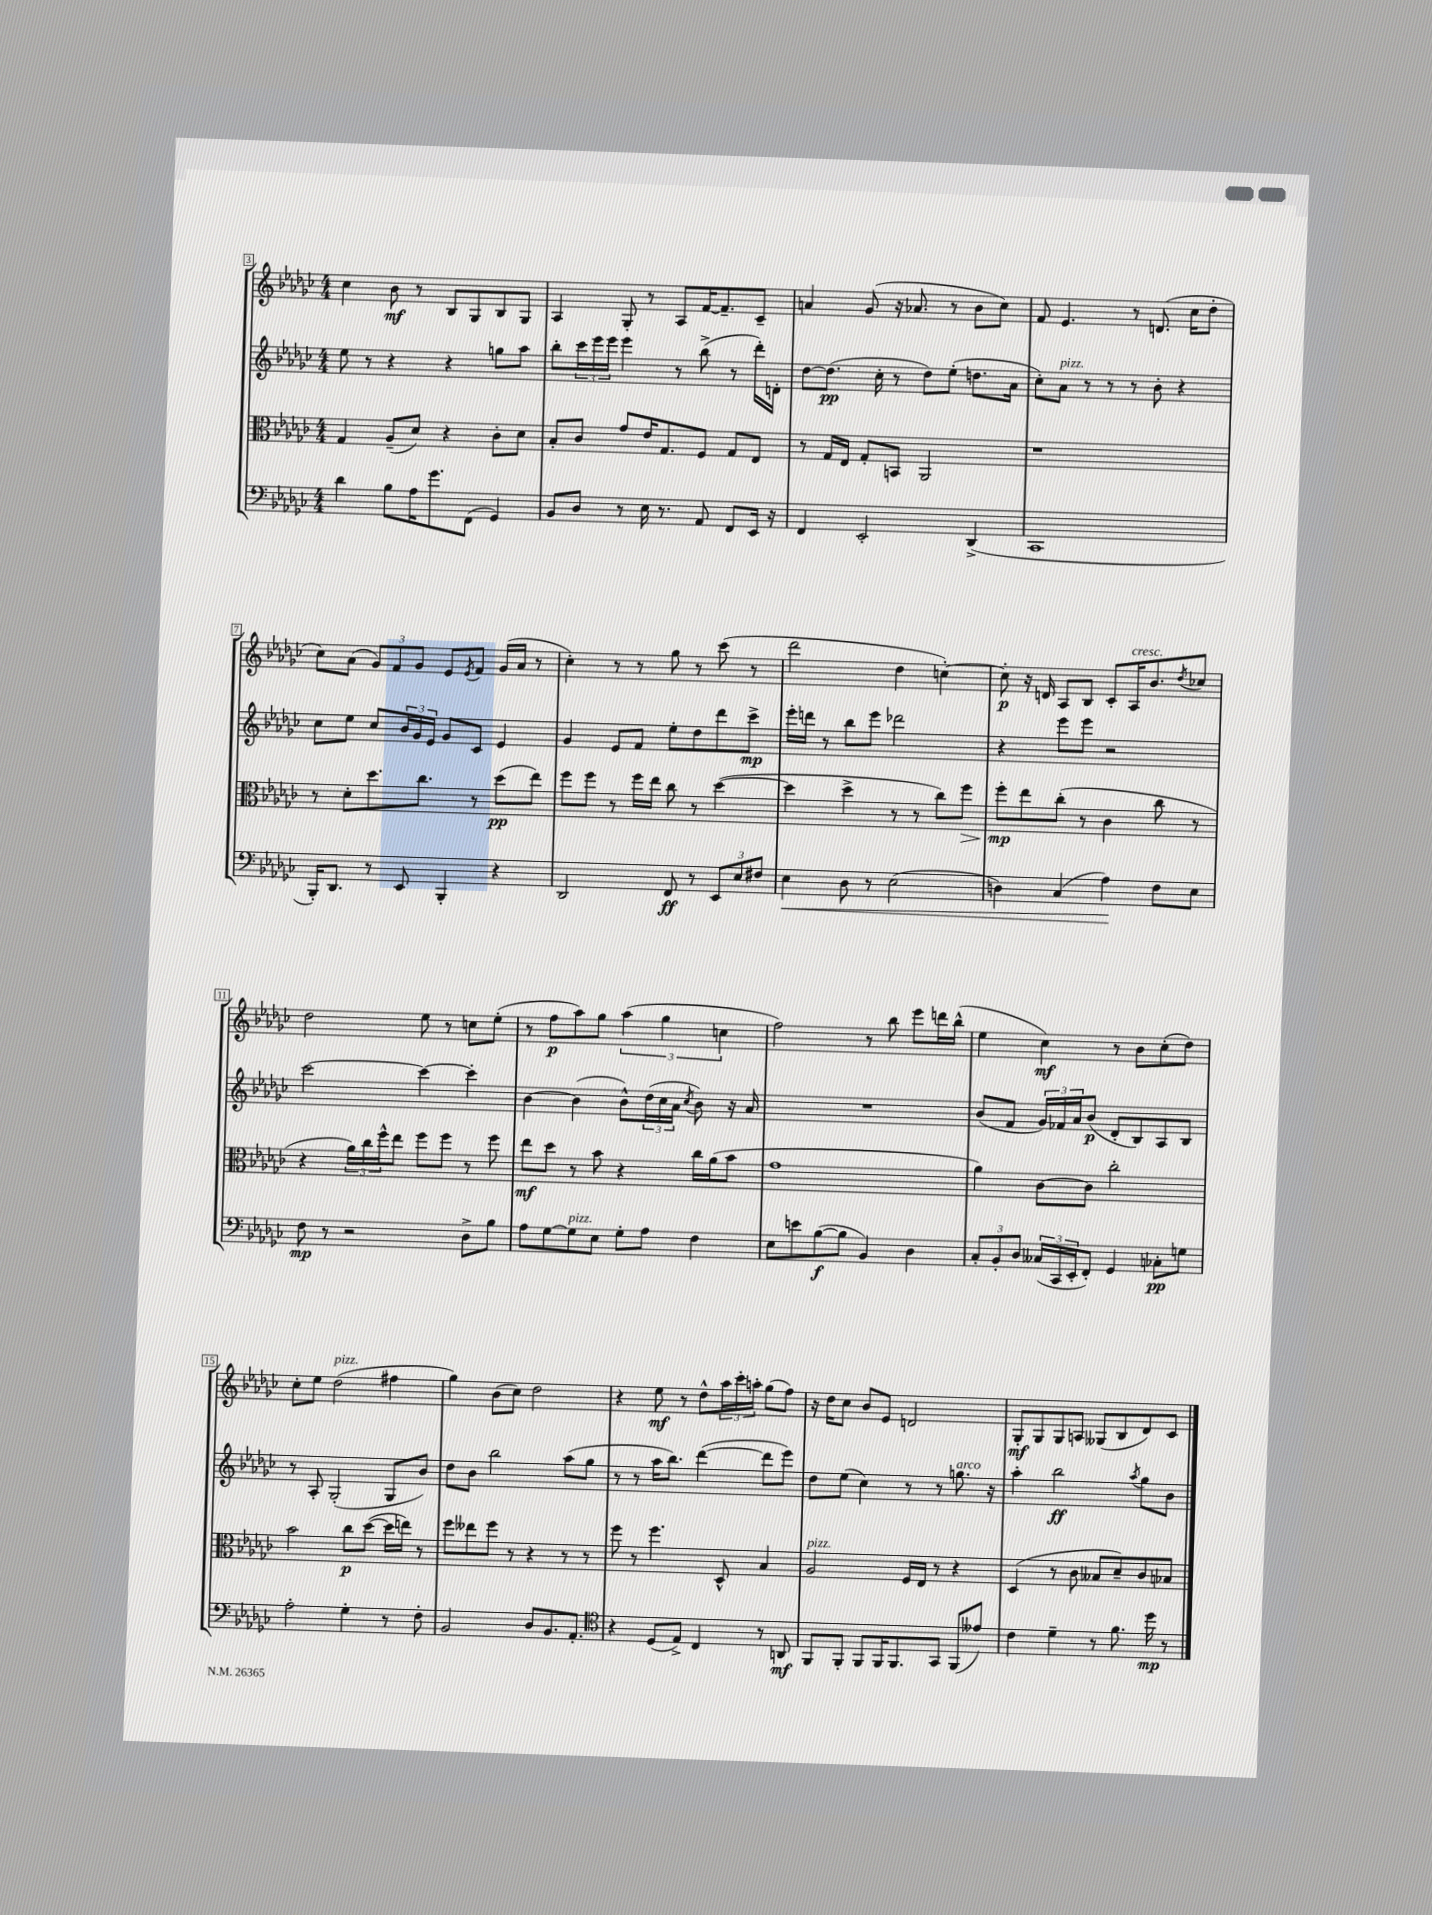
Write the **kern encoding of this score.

**kern	**kern	**kern	**kern
*staff4	*staff3	*staff2	*staff1
*clefF4	*clefC3	*clefG2	*clefG2
*k[b-e-a-d-g-c-]	*k[b-e-a-d-g-c-]	*k[b-e-a-d-g-c-]	*k[b-e-a-d-g-c-]
*M4/4	*M4/4	*M4/4	*M4/4
4d-\	4G-/	8ee-\	4cc-\
.	.	8r	.
8B-\L	(8A-~/L	4r	8b-\
16A-\K	8d-/J)	.	8r
8.g-\	.	.	.
.	4r	4r	8B-/L
(8FF\J	.	.	8G-/
4GG-/)	8c-'\L	8gg\L	8B-/
.	8d-\J	8aa-\J	8G-/J
=	=	=	=
8BB-/L	8B-'/L	8bb-'\L	4A-/
8D-/J	8c-/J	24ccc-\L	.
.	.	24eee-\	.
.	.	24eee-\JJ	.
8r	8g-/L	4eee-\	8G-'/
16E-\	16e-/K	.	8r
8.r	8.G-/	.	.
.	.	8r	8A-/L
8AA-/	8F/J	(8bb-^\	[16f/K
.	.	.	8.f~/]
8FF/L	8G-/L	8r	.
16EE-/Jk	8E-/J	16ddd-'\LL)	8c-~/J
16r	.	16d'\JJ	.
=	=	=	=
4FF/	8r	[8dd-\L	4a/
.	16G-/LL	(8.dd-\]J	.
.	16E-/JJ	.	.
2EE-'/	8G-'/L	.	(8g-/
.	.	16cc-'\	.
.	8BB/J	8r	16r
.	.	.	8.a-/
.	2AA-/	8dd-\L)	.
.	.	(8ee-'\J	8r
(4DD-^/	.	8.dd\L	8b-\L
.	.	.	8cc-\J)
.	.	16a-\Jk	.
=	=	=	=
1CC-	1r	8cc-'\L)	8f/
.	.	8a-\J	4.e-/
.	.	8r	.
.	.	8r	.
.	.	8r	8r
.	.	8b-'\	(8.d/
.	.	4r	.
.	.	.	16cc-\LK
.	.	.	8dd-'\J
=	=	=	=
16BBB-'/LK)	8r	8cc-\L	8cc-\L)
8.DD-/J	.	.	.
.	8d-'\L	8ee-\J	(8a-\J
8r	8.dd-\	8cc-/L	12g-/L)
.	.	.	12f/
8EE-/	.	24b-/L	.
.	.	24g-/	12g-/J
.	8.cc-\J	.	.
.	.	24e-/JJ	.
4BBB-'/	.	8g-/L	8e-/L
.	.	.	8qe-/
.	8r	8c-/J	8f/J
4r	(8dd-\L	4e-/	(16g-/LL
.	.	.	16a-/JJ
.	8ee-\J)	.	8r
=	=	=	=
2DD-/	8ff\L	4g-/	4cc-'\)
.	8ff\J	.	.
.	8r	8e-/L	8r
.	16ff\LL	8f/J	8r
.	16ee-\JJ	.	.
8FF/	8cc-\	8ee-'\L	8gg-\
8r	8r	8dd-\	8r
12EE-/L	([4dd-\	8ddd-\	(8ccc-\
12E-/	.	.	.
.	.	8ccc-^\J	8r
12F#/J	.	.	.
=	=	=	=
4E-\	4dd-\]	16eee-'\LL	2ddd-\
.	.	16ddd\JJ	.
.	.	8r	.
8D-\	4dd-^\	8bb-\L	.
8r	.	8eee-\J	.
(2E-\	8r	2ddd-\	4dd-\
.	8r	.	.
.	8cc-\L)	.	[4cc'\)
.	8ff\J	.	.
=	=	=	=
4D\)	8ff'\L	4r	8cc'\]
.	8ee-\	.	16r
.	.	.	16d/
(4C-/	(8cc-'\J	8eee-\L	8A-/L
.	8r	8eee-\J	8B-/J
4A-\)	4c-\	2r	8c-'/L
.	.	.	16A-/K
.	.	.	8.b-/
8F\L	8cc-\	.	.
.	.	.	8qdd-/
8E-\J	8r	.	8cc-/J
=	=	=	=
8F\	4r	[2ccc-\	2dd-\
8r	.	.	.
2r	24a-\LL)	.	.
.	24cc-\	.	.
.	24ff^^\J	.	.
.	8ee-\J	.	.
.	8ff\L	4ccc-\_	8ee-\
.	8ff\J	.	8r
8D-^\L	8r	4ccc-'\]	8cc\L
8B-\J	8ff\	.	(8ee-'\J
=	=	=	=
8A-\L	8ee-\L	[4b-\	8r
[8G-\	8dd-\J	.	8ff\L
8G-\]	8r	(4b-\]	8aa-\)
8E-\J	8b-\	.	8gg-\J
8G-'\L	4r	8b-^^\L)	(6aa-\
8A-\J	.	(24dd-\L	.
.	.	24cc-\	6gg-\
.	.	24a-\JJ	.
.	.	8qcc-/	.
4F\	16cc-\LL	8b-\)	.
.	(16a-\J	.	.
.	.	.	6cc\
.	8b-\J	16r	.
.	.	16a-/	.
=	=	=	=
8E-\L	1g-	1r	2ff\)
8e\	.	.	.
([8B-\	.	.	.
8B-\]J	.	.	.
4BB-/)	.	.	8r
.	.	.	8bb-\
4D-\	.	.	8eee-\L
.	.	.	16ddd\L
.	.	.	(16bb-^^\JJ
=	=	=	=
12C-'/L	4a-\)	(8b-/L	4ee-\
12BB-'/	.	.	.
.	.	8f/J	.
12D-/J	.	.	.
(24C--/LL	[8c-\L	24g-/LL)	4cc-\)
24CC-/	.	24f-/	.
24EE-'/J	.	24a-/J	.
8FF'/J)	8c-\]J	(8b-/J	.
4GG-/	2cc-'\	8d-'/L	8r
.	.	8B-/)	8b-\L
8C-'\L	.	8A-/	(8cc-'\
8G\J	.	8B-/J	8dd-\J)
=	=	=	=
2A-'\	2b-\	8r	8cc-'\L
.	.	8A-'/	8ee-\J
.	.	(2G-'/	(2dd-\
4G-'\	8cc-\L	.	.
.	([8dd-\J	.	.
8r	16dd-\]LL	8G-/L	4ff#\
.	16ee\JJ)	.	.
8F'\	8r	8b-/J)	.
=	=	=	=
2BB-/	8ff\L	8dd-\L	4gg-\)
.	8ee--\	8b-\J	.
.	8ff\J	2bb-\	(8b-\L
.	8r	.	8cc-\J)
8D-/L	4r	.	2dd-\
8.BB-/	.	.	.
.	8r	(8aa-\L	.
8.AA-'/J	.	.	.
.	8r	8gg-\J	.
=	=	=	=
*clefC4	*	*	*
4r	8ff\	8r	4r
.	8r	8r	.
(8D-/L	4.ff\	16aa-\LK	8ee-\
.	.	8.bb-\J)	.
8E-^/J)	.	.	8r
4C-/	.	([4ddd-\	8dd-^^\L
.	8D-^^/	.	24aa-\L
.	.	.	24ccc-'\
.	.	.	24aa'\JJ
8r	4B-/	8ddd-\]L	(8gg-\L
8AA/	.	8eee-\J)	8ff\J)
=	=	=	=
8FF/L	2A-/	8dd-\L	16r
.	.	.	16dd-\LK
8FF'/J	.	(8ee-\J	8cc-\J
8FF/L	.	4cc-\)	8b-/L
16FF/K	.	.	8e-/J
8.FF/	.	.	.
.	16F/LL	8r	2d/
.	16E-/JJ	.	.
8GG-/J	8r	8r	.
(8FF/L	4r	8.gg\	.
8e--/J)	.	.	.
.	.	16r	.
=	=	=	=
4c-\	(4D-/	4aa-'\	8G-'/L
.	.	.	8G-/
4d-~\	8r	2bb-\	8G-/
.	8c-\	.	8A/J
8r	8B--/L	.	(8G--/L
8.f\	8d-~/)	.	8B-/
.	.	8qaa-/	.
.	8c-/	8gg-\L	8d-/)
16dd-\	.	.	.
8r	8B-/J	8b-\J	8c-/J
==	==	==	==
*-	*-	*-	*-
